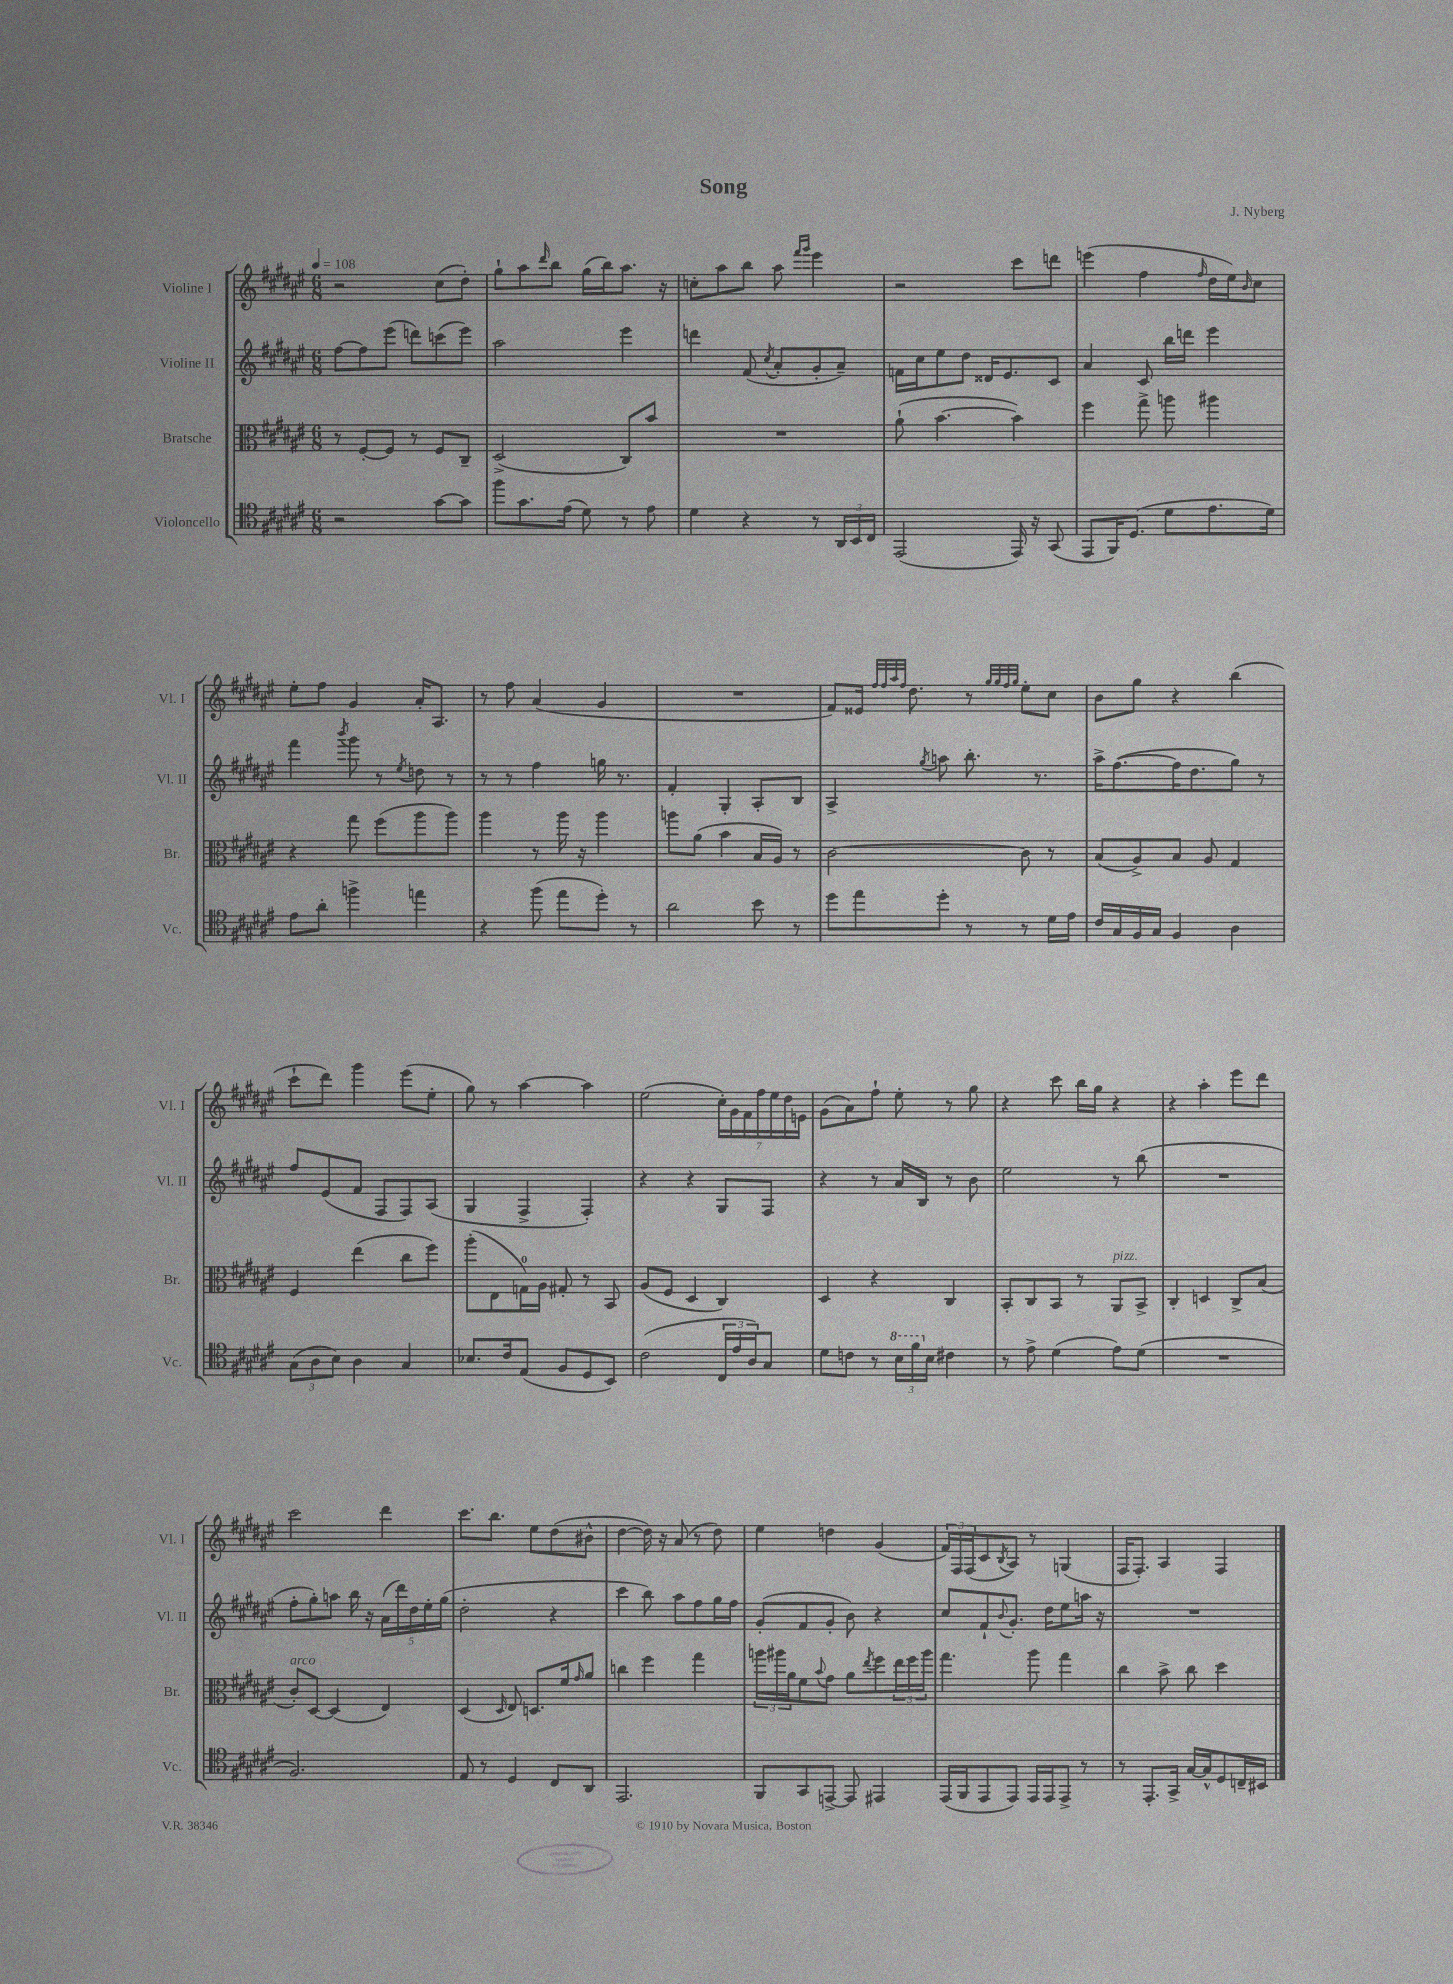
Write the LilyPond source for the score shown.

\header { title = "Song" composer = "J. Nyberg" }
<<
\new StaffGroup <<
\new Staff = "s0" \with { instrumentName = "Violine I" shortInstrumentName = "Vl. I" } {
    \clef treble \key fis \major \numericTimeSignature \time 6/8 \tempo 4 = 108
    r2 cis''8( dis''8-.) |
    gis''8-! ais''8 \grace { dis'''16 } b''8 gis''16( b''16) ais''8. r16 |
    c''8-. ais''8 b''8 ais''8 \grace { fis'''16 gis'''16 } eis'''4 |
    r2 cis'''8 d'''8 |
    e'''4( fis''4 \grace { fis''16 } dis''16 eis''16) \grace { b'16 } cis''8 |
    eis''8-. fis''8 gis'4 ais'16-. ais8. |
    r8 fis''8 ais'4( gis'4 |
    R2. |
    fis'8) eisis'16 \grace { fis''32 fis''32 ais''32 fis''32 } dis''8. r8 \grace { gis''32 gis''32 fis''32 gis''32 } eis''8-. cis''8 |
    b'8 gis''8 r4 b''4( |
    cis'''8-! dis'''8) gis'''4 eis'''8( eis''8-. |
    gis''8) r8 ais''4~ ais''4 |
    eis''2( \tuplet 7/4 { cis''16-.) gis'16 fis'16 fis''16 eis''16 dis''16 e'16 } |
    gis'8( ais'8) fis''8-! eis''8-. r8 gis''8 |
    r4 cis'''8 b''16 gis''16 r4 |
    r4 ais''4-. eis'''8 dis'''8 |
    cis'''2 dis'''4 |
    cis'''8. b''8. eis''8 dis''8( bis'8-^ |
    dis''4~ dis''16) r16 ais'8( r8 dis''8) |
    eis''4 d''4 gis'4( |
    \tuplet 3/2 { fis'16) fis16 fis16( } cis'8 \acciaccatura { b8 } ais8) r8 g4( |
    fis16 fis8.-.) ais4 fis4 \bar "|." |
}
\new Staff = "s1" \with { instrumentName = "Violine II" shortInstrumentName = "Vl. II" } {
    \clef treble \key fis \major \numericTimeSignature \time 6/8
    fis''8~ fis''8 eis'''8( d'''8) c'''8( eis'''8) |
    ais''2 eis'''4 |
    d'''4 fis'8( \acciaccatura { cis''8 } ais'8-. gis'8-. ais'8--) |
    f'16 cis''16 eis''8 dis''8 disis'16 eis'8. cis'8 |
    ais'4 cis'8 b''16 d'''16 eis'''4 |
    fis'''4 \acciaccatura { b'''8 } gis'''8 r8 \acciaccatura { eis''8 } d''8 r8 |
    r8 r8 fis''4 g''16 r8. |
    fis'4-. gis4-. ais8-. b8 |
    ais4-> \acciaccatura { gis''8 } a''8 b''8.-. r8. |
    ais''16-> fis''8.~( fis''16 dis''8. gis''8) r8 |
    fis''8 eis'8( fis'8 fis8 fis8) ais8( |
    gis4 fis4-> fis4-.) |
    r4 r4 gis8 fis8 |
    r4 r8 ais'16 b16 r8 b'8 |
    eis''2 r8 b''8( |
    R2. |
    fis''8-. gis''8-.) a''8 b''16 r16 \tuplet 5/4 { ais'16( dis'''16) dis''16 eis''16-. gis''16( } |
    dis''2-. r4 |
    cis'''4 b''8) ais''8 fis''8 gis''16 fis''16 |
    gis'8-.( fis'8 gis'8-. b'8) r4 |
    cis''8 fis'8-! \appoggiatura { b'8 } gis'8.-. dis''16 eis''8 a''16 r16 |
    R2. \bar "|." |
}
\new Staff = "s2" \with { instrumentName = "Bratsche" shortInstrumentName = "Br." } {
    \clef alto \key fis \major \numericTimeSignature \time 6/8
    r8 fis8~-. fis8 r8 fis8 cis8-- |
    dis2->( cis8) b'8 |
    R2. |
    ais'8-!( b'4.~ b'4) |
    fis''4 gis''8-> a''8 ais''4 |
    r4 gis''8 fis''8( ais''8 ais''8) |
    ais''4 r8 ais''16 r16 ais''4 |
    a''8 ais'8( b'4 b16 ais16) r8 |
    cis'2~ cis'8 r8 |
    b8( ais8->) b8 ais8 gis4 |
    fis4 eis''4( cis''8 fis''8) |
    ais''8-.( eis8 g16-0) ais16 gis8-. r8 b,8 |
    ais8( fis8 dis4 cis4) |
    dis4 r4 cis4 |
    b,8-. cis8 b,8 r8 ais,8^\markup { \italic "pizz." } b,8-> |
    cis4-. d4 cis8-> b8( |
    cis'8-.^\markup { \italic "arco" }) dis8~ dis4( eis4) |
    dis4( \grace { dis16 } eis8) d8. fis'16 \grace { gis'16 } ais'8 |
    c''4 fis''4 gis''4 |
    \tuplet 3/2 { a''16 ais''16 ais'16 } fis'8 \appoggiatura { b'8 } gis'8 ais'8 \acciaccatura { eis''8 } fis''8 \tuplet 3/2 { eis''16 fis''16 ais''16 } |
    gis''4. ais''8 gis''4 |
    cis''4 b'8-> cis''8 dis''4 \bar "|." |
}
\new Staff = "s3" \with { instrumentName = "Violoncello" shortInstrumentName = "Vc." } {
    \clef tenor \key fis \major \numericTimeSignature \time 6/8
    r2 gis'8~ gis'8 |
    fis''8 gis'8. eis'16( dis'8) r8 eis'8 |
    dis'4 r4 r8 \tuplet 3/2 { ais,16 b,16 cis16 } |
    eis,2( eis,16) r16 gis,8( |
    eis,8 fis,16) dis8.( dis'8 eis'8. dis'16) |
    eis'8 ais'8-. f''4-> e''4 |
    r4 fis''8( eis''8 dis''8-.) r8 |
    ais'2 b'8 r8 |
    dis''8 eis''8 dis''8-. r8 r8 dis'16 eis'16 |
    cis'16 gis16 fis16 gis16 fis4 ais4 |
    \tuplet 3/2 { gis8( ais8 b8) } ais4 gis4 |
    bes8. cis'16 eis8( fis8 dis8 b,8) |
    cis'2( \tuplet 3/2 { cis16 eis'16 ais16) } gis8 |
    dis'8 c'8 r8 \tuplet 3/2 { \ottava #1 b'16 fis''16 \ottava #0 b16 } cis'4 |
    r8 eis'8-> dis'4( eis'8) dis'8( |
    R2. |
    fis2.) |
    eis8 r8 dis4 cis8 ais,8 |
    eis,2. |
    fis,8 gis,8 e,8~-> e,8 eis,4 |
    eis,16( fis,16 eis,8 eis,8) eis,16 eis,16 eis,8-> r8 |
    r8 eis,8.-. gis,16-> gis16~ gis16-^ dis8 c16-- bis,16 \bar "|." |
}
>>
>>
\layout { \context { \Score \remove "Bar_number_engraver" } }
